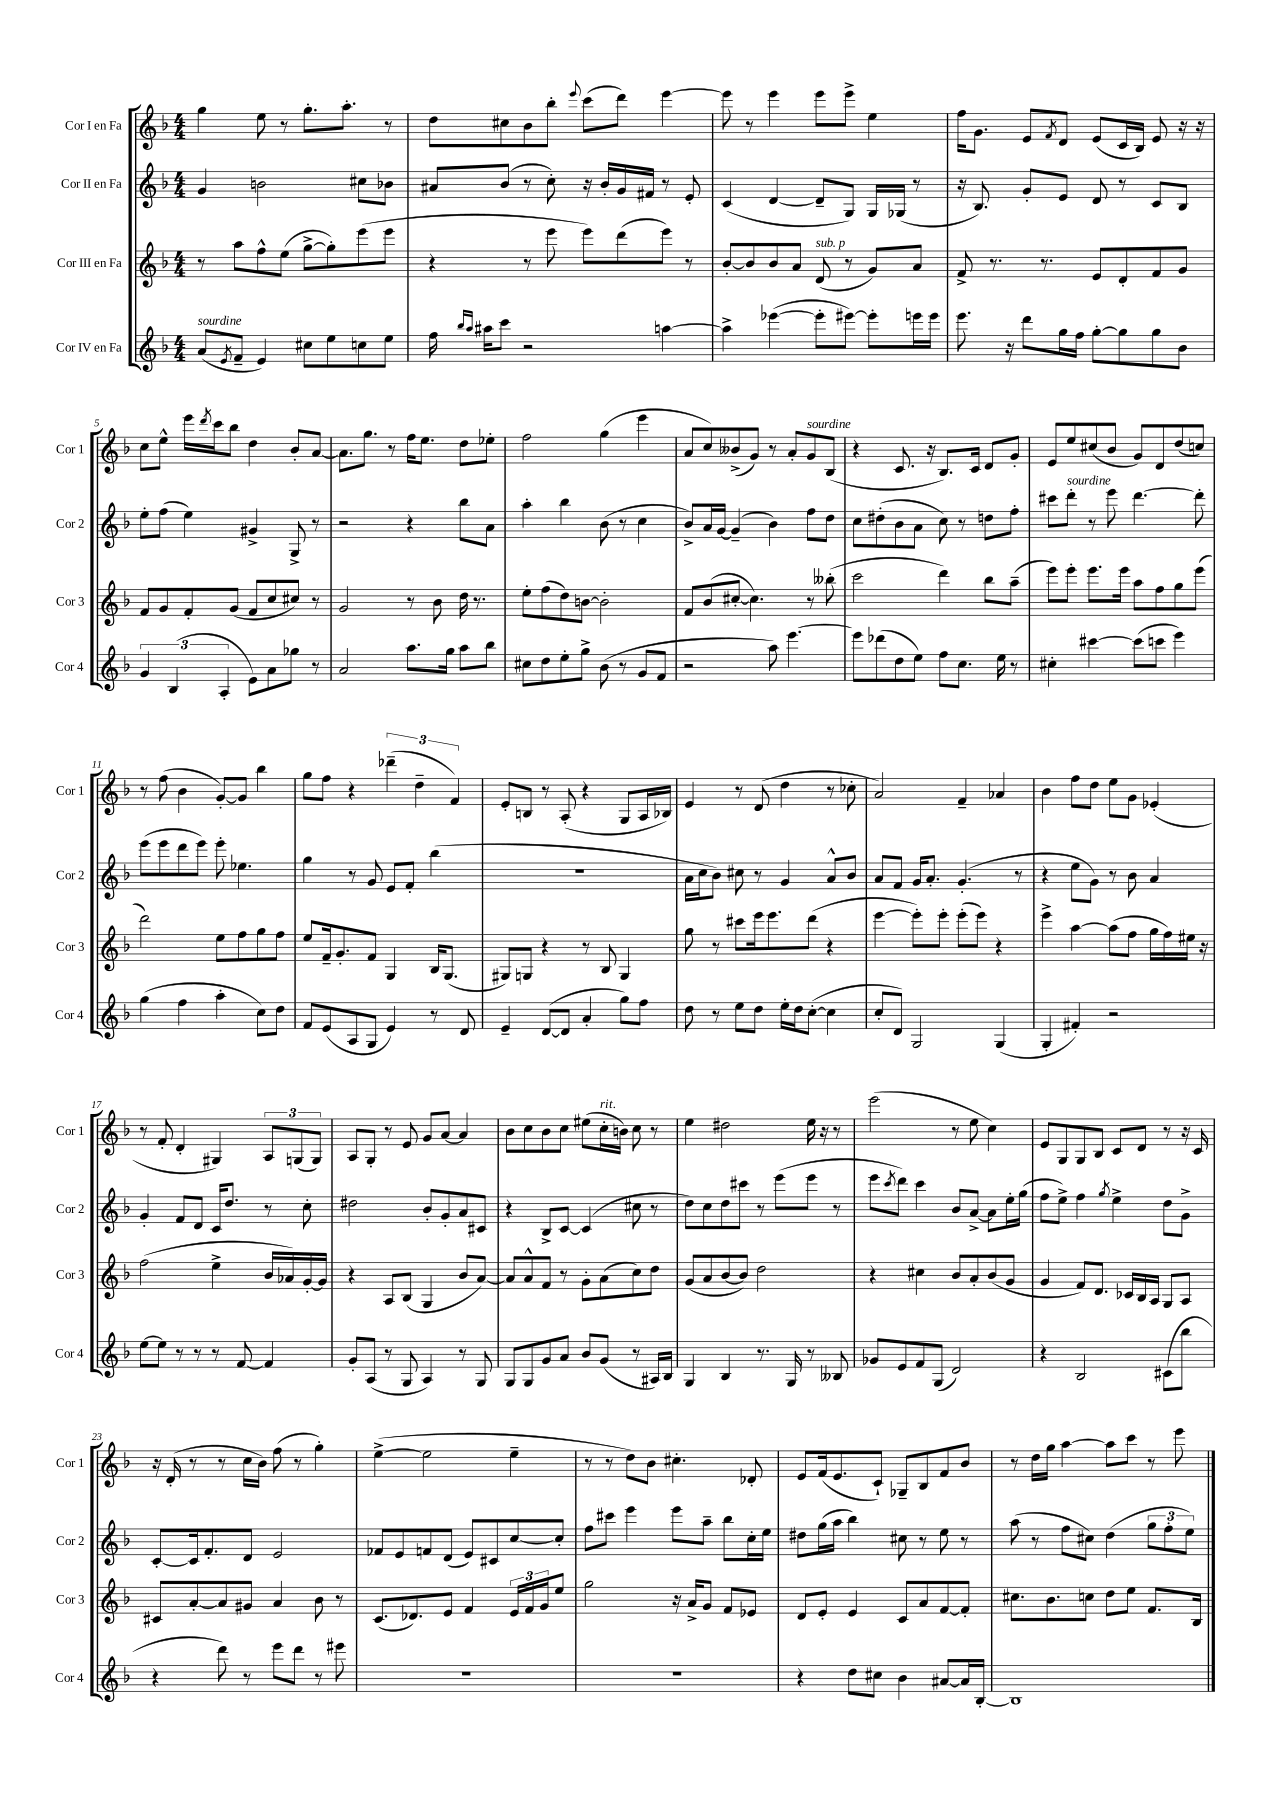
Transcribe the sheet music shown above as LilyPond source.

<<
\new StaffGroup <<
\new Staff = "s0" \with { instrumentName = "Cor I en Fa" shortInstrumentName = "Cor 1" } {
    \clef treble \key f \major \numericTimeSignature \time 4/4
    g''4 e''8 r8 g''8.-. a''8.-. r8 |
    d''8 cis''8 bes'8 bes''8-. \appoggiatura { e'''8 } c'''8( d'''8) e'''4~ |
    e'''8 r8 e'''4 e'''8 e'''8-> e''4 |
    f''16 g'8. e'8 \acciaccatura { f'8 } d'8 e'8( c'16 bes16) e'8 r16 r16 |
    c''8 e''8-^ e'''16 \acciaccatura { d'''8 } c'''16 bes''8 d''4 bes'8-. a'8~ |
    a'8. g''8. r8 f''16 e''8. d''8 ees''8-. |
    f''2 g''4( e'''4 |
    a'8 c''8) beses'8->( g'8) r8 a'8-. g'8^\markup { \italic "sourdine" } bes8( |
    r4 c'8. r16 bes8.) c'16 d'8 g'8-. |
    e'8 e''8 cis''8( bes'8 g'8) d'8 d''8( c''8) |
    r8 f''8( bes'4 g'8~-.) g'8 bes''4 |
    g''8 f''8 r4 \tuplet 3/2 { des'''4--( d''4-- f'4) } |
    e'8-. b8 r8 a8-.( r4 g8 a16 bes16) |
    e'4 r8 d'8( d''4 r8 ces''8-. |
    a'2) f'4-- aes'4 |
    bes'4 f''8 d''8 e''8 g'8 ees'4-.( |
    r8 f'8-. d'4-. gis4) \tuplet 3/2 { a8 g8( g8) } |
    a8 g8-. r8 e'8 g'8 a'8~ a'4 |
    bes'8 c''8 bes'8 c''8 eis''8( c''16-.^\markup { \italic "rit." } b'16) c''8 r8 |
    e''4 dis''2 e''16 r16 r8 |
    e'''2( r8 e''8 c''4) |
    e'8 g8 g8 bes8 c'8 d'8 r8 r16 c'16 |
    r16 d'16-.( r8 r8 c''16 bes'16) f''8( r8 g''4-.) |
    e''4~->( e''2 e''4-- |
    r8 r8 d''8) bes'8 cis''4.-. des'8-. |
    e'8 f'16( e'8. c'8-!) ges8-- bes8 f'8 bes'8 |
    r8 d''16 g''16 a''4~ a''8 c'''8 r8 e'''8 \bar "|." |
}
\new Staff = "s1" \with { instrumentName = "Cor II en Fa" shortInstrumentName = "Cor 2" } {
    \clef treble \key f \major \numericTimeSignature \time 4/4
    g'4 b'2 cis''8 bes'8 |
    ais'8 bes'8( r8 c''8-.) r16 bes'16-. g'16 fis'16 r8 e'8-. |
    c'4( d'4~ d'8-- g8) g16 ges16( r8 |
    r16 bes8.) g'8-. e'8 d'8 r8 c'8 bes8 |
    e''8-. f''8( e''4) gis'4-> g8-> r8 |
    r2 r4 bes''8 a'8 |
    a''4-. bes''4 bes'8( r8 c''4 |
    bes'8->) a'16 g'16~ g'4--( bes'4) f''8 d''8 |
    c''8 dis''8-.( bes'8 a'8 c''8) r8 d''8 f''8-. |
    cis'''8 d'''8-.^\markup { \italic "sourdine" } r8 e'''8 d'''4.~ d'''8-. |
    e'''8( e'''8 d'''8 e'''8) e'''8-. ees''4. |
    g''4 r8 g'8 e'8 f'8-. bes''4( |
    r1 |
    a'16 c''16 bes'8) cis''8 r8 g'4 a'8-^ bes'8 |
    a'8 f'8 g'16 a'8.-. g'4.-.( r8 |
    r4 e''8 g'8) r8 bes'8 a'4 |
    g'4-. f'8 d'8 c'16 d''8. r8 c''8-. |
    dis''2 bes'8-. g'8-. a'8 cis'8 |
    r4 bes8-> c'8~ c'4( cis''8 r8 |
    d''8) c''8 d''8 cis'''8 r8 e'''8( e'''8 r8 |
    e'''8 \acciaccatura { c'''8 } d'''8) c'''4 bes'8 a'8~-> a'8 e''16-. g''16( |
    f''8 e''8->) f''4 \acciaccatura { g''8 } e''4-> d''8 g'8-> |
    c'8~-. c'16 f'8.-. d'8 e'2 |
    fes'8 e'8 f'8 d'8( e'8) cis'8 c''8~ c''8-. |
    f''8 cis'''8 e'''4 e'''8 a''8-- bes''8 c''16-. e''16 |
    dis''8 g''16( a''16 bes''4) cis''8 r8 e''8 r8 |
    a''8( r8 f''8 cis''8) d''4( \tuplet 3/2 { g''8 f''8-. e''8) } \bar "|." |
}
\new Staff = "s2" \with { instrumentName = "Cor III en Fa" shortInstrumentName = "Cor 3" } {
    \clef treble \key f \major \numericTimeSignature \time 4/4
    r8 a''8 f''8-^ e''8( g''8~-> g''8-.) e'''8( e'''8 |
    r4 r8 e'''8 e'''8) d'''8( e'''8) r8 |
    bes'8~-. bes'8 bes'8 a'8 d'8^\markup { \italic "sub. p" }( r8 g'8) a'8 |
    f'8-> r8. r8. e'8 d'8-. f'8 g'8 |
    f'8 g'8 f'8-. g'8( f'8 c''8 cis''8) r8 |
    g'2 r8 bes'8 d''16 r8. |
    e''8-. f''8( d''8) b'8~ b'2-. |
    f'8 bes'8( cis''8~-. cis''4.) r8 beses''8-.( |
    c'''2 d'''4) bes''8 a''8--( |
    e'''8) e'''8-. e'''8. e'''16 a''8 f''8 g''8 e'''8( |
    d'''2) e''8 f''8 g''8 f''8 |
    e''8 f'16-- g'8.-. f'8 g4 bes16 g8.( |
    gis8) g8 r4 r8 bes8 g4 |
    g''8 r8 cis'''8 e'''16 e'''8. d'''8( r4 |
    e'''4~ e'''8-.) e'''8-. e'''8-.( e'''8) r4 |
    e'''4-> a''4~ a''8( f''8 g''16 f''16) eis''16 r16 |
    f''2( e''4-> bes'16 aes'16) g'16~-. g'16 |
    r4 a8 bes8( g4 bes'8 a'8~) |
    a'8 a'8-^ f'8 r8 g'8-. a'8( c''8) d''8 |
    g'8( a'8 bes'8~ bes'8) d''2 |
    r4 cis''4 bes'8 a'8-. bes'8( g'8 |
    g'4 f'8) d'8. ces'16 bes16 a16 g8 a8 |
    cis'8 a'8~-. a'8 gis'8 a'4 bes'8 r8 |
    c'8.( des'8.) e'8 f'4 \tuplet 3/2 { e'16 f'16 g'16 } e''8 |
    g''2 r16 a'16-> g'8 f'8 ees'8 |
    d'8 e'8-. e'4 c'8 a'8 f'8~ f'8-. |
    cis''8. bes'8. c''8 d''8 e''8 f'8. bes16 \bar "|." |
}
\new Staff = "s3" \with { instrumentName = "Cor IV en Fa" shortInstrumentName = "Cor 4" } {
    \clef treble \key f \major \numericTimeSignature \time 4/4
    a'8^\markup { \italic "sourdine" }( \acciaccatura { e'8 } f'8-- e'4) cis''8 e''8 c''8 e''8 |
    f''16 \grace { bes''16 a''16 } ais''16 c'''8 r2 a''4~ |
    a''4-> ees'''4~( ees'''8-. eis'''8~) eis'''8-. e'''16 e'''16 |
    e'''8. r16 d'''8 g''16 f''16 g''8~-. g''8 g''8 bes'8 |
    \tuplet 3/2 { g'4 bes4( a4-. } e'8) a'8 ges''8 r8 |
    a'2 a''8. g''16 a''8 bes''8 |
    cis''8 d''8 e''8-. g''8-> bes'8( r8 g'8 f'8 |
    r2 a''8) e'''4.~ |
    e'''8 des'''8( d''8 e''8) f''8 c''8. e''16 r8 |
    cis''4-. cis'''4~ cis'''8( c'''8 e'''4) |
    g''4( f''4 a''4-. c''8) d''8 |
    f'8 e'8( a8 g8 e'4) r8 d'8 |
    e'4-- d'8~( d'8 a'4-. g''8) f''8 |
    d''8 r8 e''8 d''8 e''16-. d''16 c''8~-.( c''4 |
    c''8-. d'8) g2 g4( |
    g4-. fis'4-.) r2 |
    e''8~ e''8 r8 r8 r8 f'8~ f'4 |
    g'8-. a8( r8 g8 a4) r8 g8 |
    g8 g8 g'8 a'8 bes'8 g'8( r8 ais16) bes16 |
    g4 bes4 r8. g16 r8 beses8 |
    ges'8 e'8 f'8 g8( d'2) |
    r4 bes2 cis'8( bes''8 |
    r4 d'''8) r8 e'''8 d'''8 r8 eis'''8 |
    R1 |
    R1 |
    r4 d''8 cis''8 bes'4 ais'8~ ais'16 bes16~-. |
    bes1 \bar "|." |
}
>>
>>
